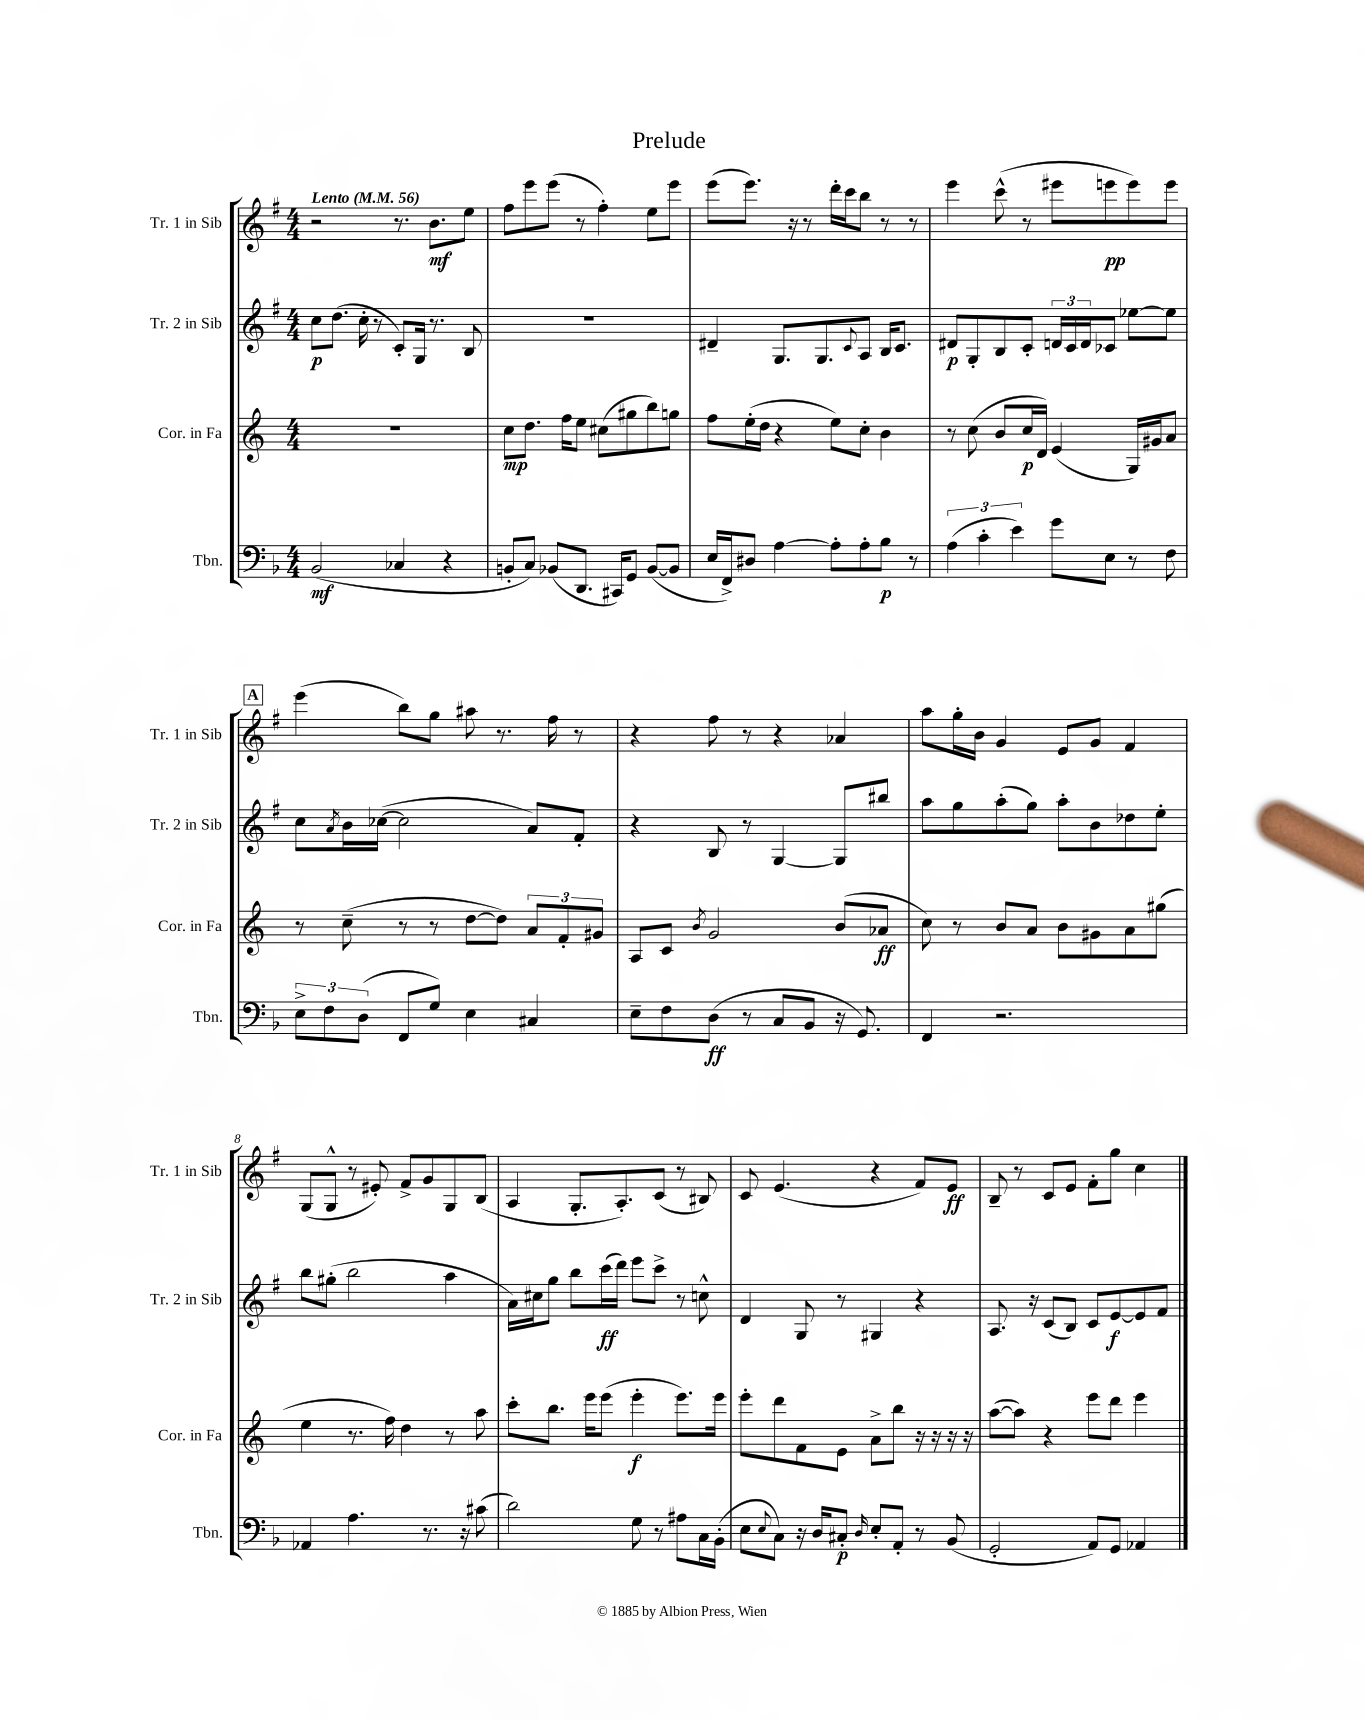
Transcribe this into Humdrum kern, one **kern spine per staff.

**kern	**kern	**kern	**kern
*staff4	*staff3	*staff2	*staff1
*clefF4	*clefG2	*clefG2	*clefG2
*k[b-]	*k[]	*k[f#]	*k[f#]
*M4/4	*M4/4	*M4/4	*M4/4
*MM56	*MM56	*MM56	*MM56
(2BB-/	1r	8cc\L	2r
.	.	(8.dd\J	.
.	.	16cc'\	.
.	.	8r	.
4C-/	.	8c'/L)	8.r
.	.	16G/Jk	.
.	.	8.r	8.b\L
4r	.	.	.
.	.	8B/	8ee\J
=	=	=	=
8BB'/L	8cc\L	1r	8ff#\L
8C/J)	8.dd\J	.	8eee\
(8BB-/L	.	.	(8eee\J
.	16ff\LK	.	.
8.DD/J	8ee\J	.	8r
.	(8cc#\L	.	4ff#'\)
16CC#/LK)	.	.	.
8GG/J	8gg#\	.	.
([8BB-/L	8bb\)	.	8ee\L
8BB-/]J	8gg\J	.	8eee\J
=	=	=	=
16E/LL	8ff\L	4d#~/	(8eee\L
16FF^/J)	.	.	.
8D#/J	(16ee'\L	.	8.eee\J)
.	16dd\JJ	.	.
[4A\	4r	8.G/L	.
.	.	.	16r
.	.	.	8r
.	.	8.G/	.
8A'\]L	8ee\L)	.	16ddd'\LL
.	.	.	16ccc\J
.	.	8qqc/	.
8A'\	8cc'\J	8A/J	8bb\J
8B-\J	4b\	16B/LK	8r
.	.	8.c/J	.
8r	.	.	8r
=	=	=	=
(6A\	8r	8d#/L	4eee\
.	(8cc\	8G'/	.
6c'\	.	.	.
.	8b/L	8B/	(8ccc^^\
6e\)	.	.	.
.	16cc/L	8c'/J	8r
.	16d/JJ)	.	.
8g\L	(4e/	24d/LL	8eee#\L
.	.	24c/	.
.	.	24d/J	.
8E\J	.	8c-/J	8eee\
8r	16G/LL)	[8ee-\L	8eee\)
.	16g#/J	.	.
8F\	8a/J	8ee-\]J	8eee\J
=	=	=	=
12E^\L	8r	8cc\L	(4eee\
12F\	.	.	.
.	.	8qa/	.
.	(8cc~\	16b\L	.
(12D\J	.	.	.
.	.	([16cc-\JJ	.
8FF/L	8r	2cc-\]	8bb\L)
8G/J)	8r	.	8gg\J
4E\	[8dd\L	.	8aa#\
.	8dd\]J)	.	8.r
4C#/	12a/L	8a/L)	.
.	.	.	16ff#\
.	12f'/	.	.
.	.	8f#'/J	8r
.	12g#/J	.	.
=	=	=	=
8E~\L	8A/L	4r	4r
8F\	8c/J	.	.
.	8qb/	.	.
(8D\J	2g/	8B/	8ff#\
8r	.	8r	8r
8C/L	.	[4G/	4r
8BB-/J	.	.	.
16r	(8b/L	8G/]L	4a-/
8.GG/)	.	.	.
.	8a-/J	8bb#/J	.
=	=	=	=
4FF/	8cc\)	8aa\L	8aa\L
.	8r	8gg\	16gg'\L
.	.	.	16b\JJ
2.r	8b/L	(8aa'\	4g/
.	8a/J	8gg\J)	.
.	8b\L	8aa'\L	8e/L
.	8g#\	8b\	8g/J
.	8a\	8dd-\	4f#/
.	(8gg#\J	8ee'\J	.
=	=	=	=
4AA-/	4ee\	8bb\L	(8G/L
.	.	(8gg#'\J	8G^^/J
4.A\	8.r	2bb\	8r
.	.	.	8e#'/)
.	16ff\)	.	.
.	4dd\	.	8f#^/L
8.r	.	.	8g/
.	8r	4aa\	8G/
16r	.	.	.
(8c#\	8aa\	.	(8B/J
=	=	=	=
2d\)	8ccc'\L	16a\LL)	4A/
.	.	16cc#\J	.
.	8.bb\J	8gg\J	.
.	.	8bb\L	8.G'/L
.	16eee\LK	.	.
.	(8eee\J	(16ccc\L	.
.	.	16ddd\JJ)	8.A'/)
8G\	4eee'\	8eee\L	.
8r	.	8ccc^\J	(8c/J
8A#\L	8.eee\L)	8r	8r
16C\L	.	8cc^^\	8B#/)
(16BB-'\JJ	16eee\Jk	.	.
=	=	=	=
8E\L	8eee'\L	4d/	8c/
8qqE/	.	.	.
8C\J)	8ddd\	.	(4.e/
16r	8f\	8G/	.
16D/LK	.	.	.
8C#'/J	8e\J	8r	.
16qqD/	.	.	.
8E'/L	8a^\L	4G#/	4r
8AA'/J	8bb\J	.	.
8r	16r	4r	8f#/L)
.	16r	.	.
(8BB-/	16r	.	8e/J
.	16r	.	.
=	=	=	=
2GG'/	([8aa\L	8.A/	8B~/
.	8aa\]J)	.	8r
.	.	16r	.
.	4r	(8c/L	8c/L
.	.	8B/J)	8e/J
8AA/L)	8eee\L	8c/L	8f#'\L
8GG/J	8ddd\J	[8e/	8gg\J
4AA-/	4eee\	8e/]	4cc\
.	.	8f#/J	.
==	==	==	==
*-	*-	*-	*-
